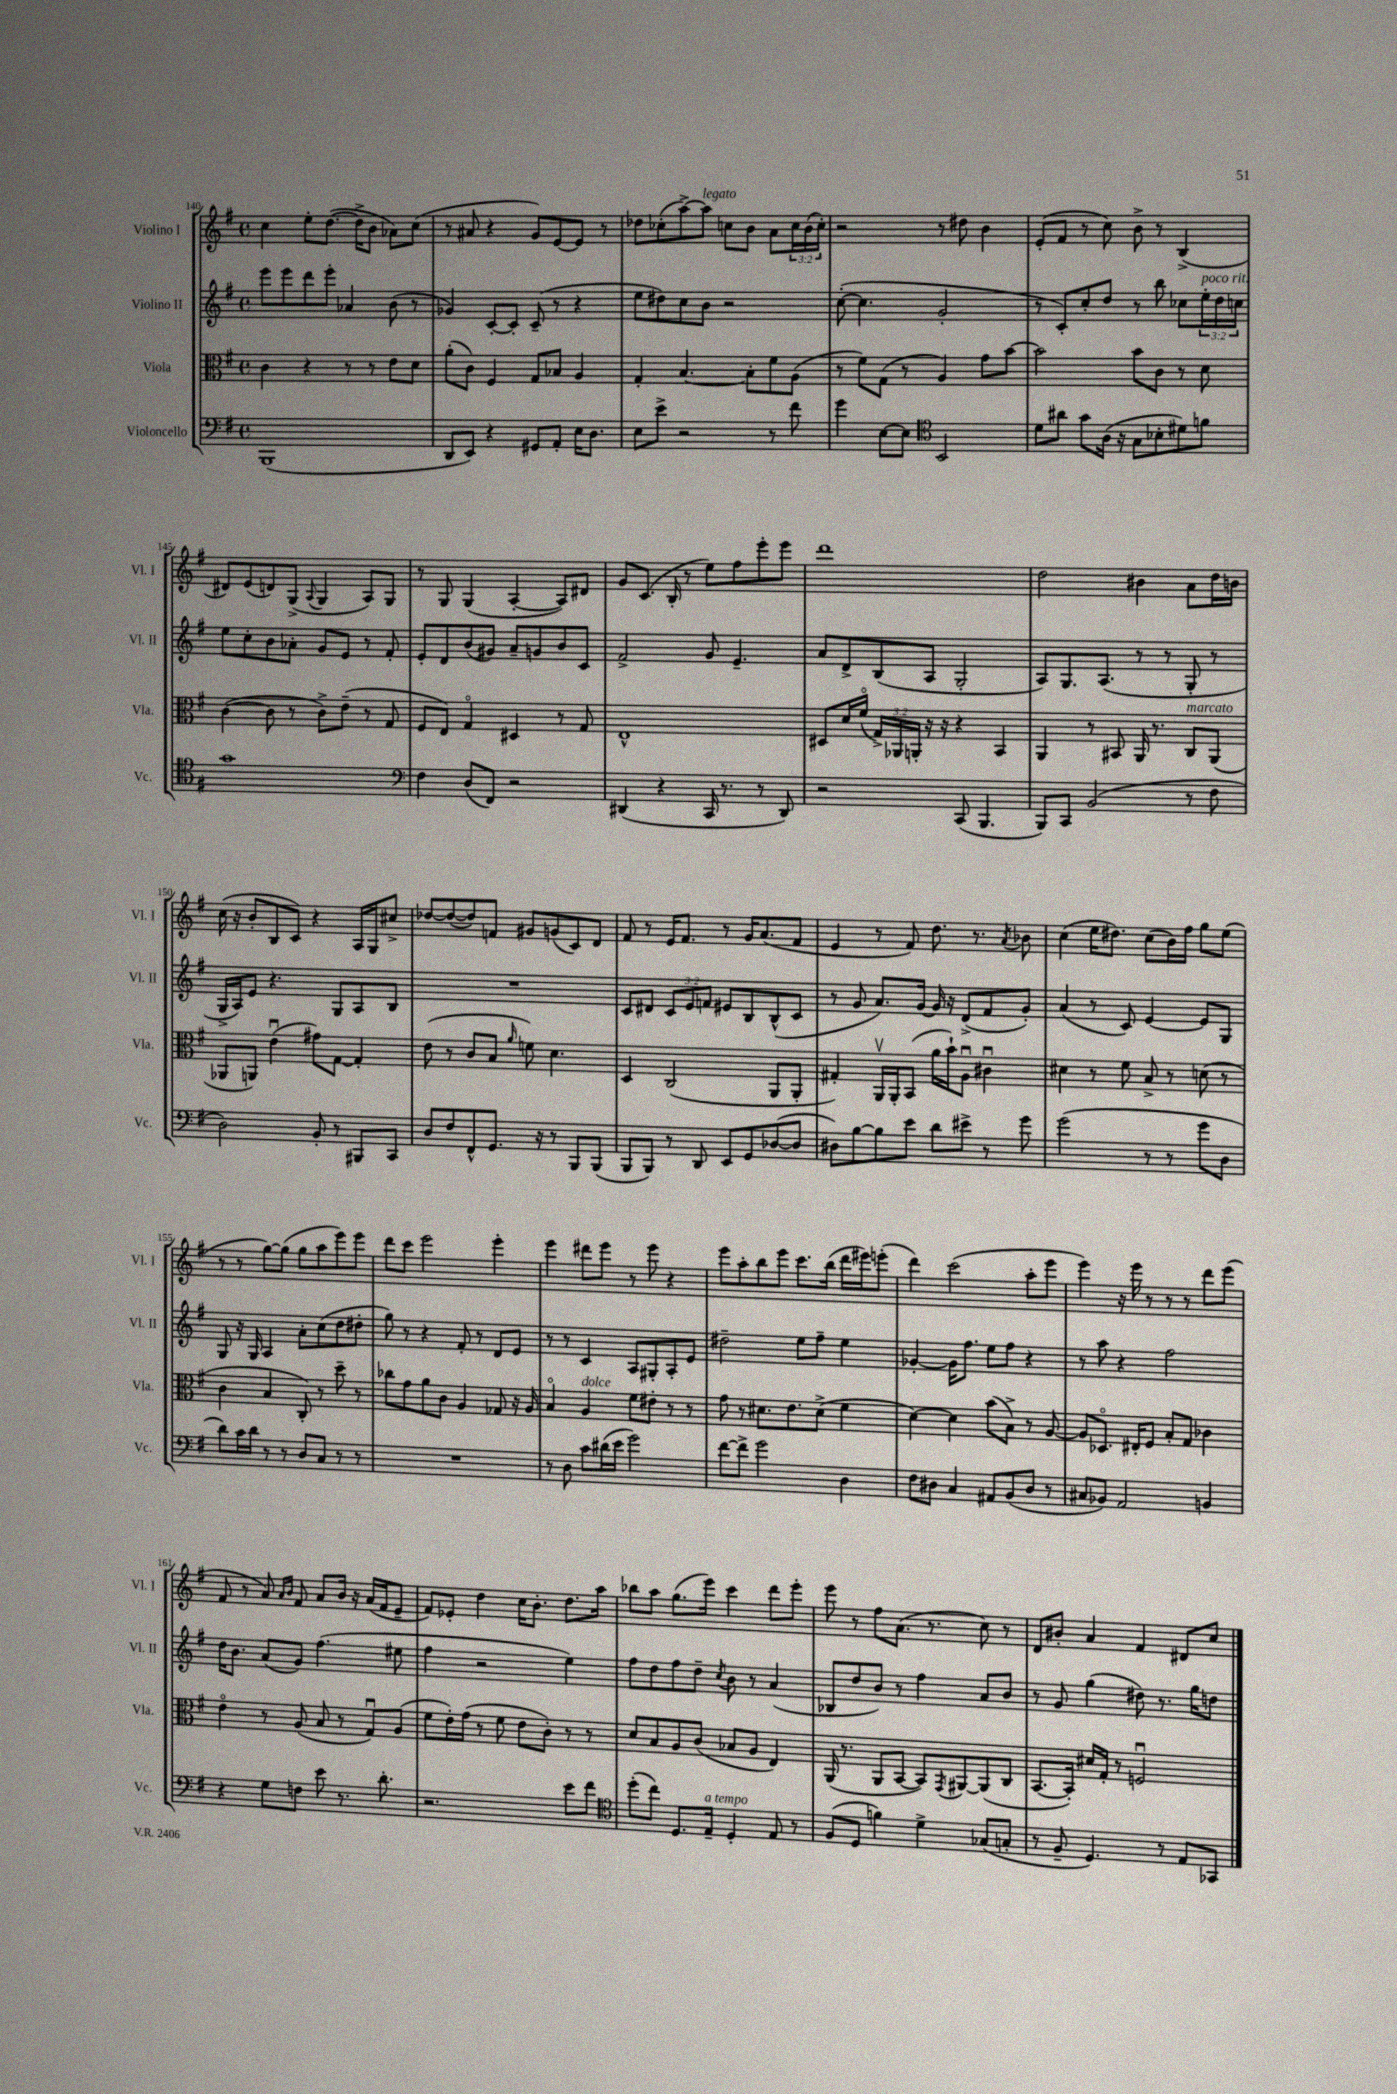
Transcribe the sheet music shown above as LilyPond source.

<<
\new StaffGroup <<
\new Staff = "s0" \with { instrumentName = "Violino I" shortInstrumentName = "Vl. I" } {
    \clef treble \key g \major \defaultTimeSignature \time 4/4 \override Staff.TupletNumber.text = #tuplet-number::calc-fraction-text
    c''4 e''8-. d''8.~( d''16-> b'8 aes'8) c''8( |
    r8 ais'8 r4 g'8) e'8~ e'8 r8 |
    des''8 ces''8-.( a''8~->) a''8^\markup { \italic "legato" } c''8 b'8 a'8 \tuplet 3/2 { c''16 b'16( c''16-.) } |
    r2 r8 dis''8 b'4 |
    e'8-.( fis'8 r8 c''8) b'8-> r8 b4->( |
    dis'8) e'8( d'8) g8->( \appoggiatura { a8 } g4 a8) g8 |
    r8 g8 g4( a4~-. a8) dis'8 |
    g'8 c'8.( b16-. r8 e''8) fis''8 e'''8-. e'''8 |
    d'''1 |
    d''2 bis'4 a'8 d''16 b'16 |
    c''16( r16 b'8-. b8 c'8) r4 a16 g16 cis''8-> |
    des''8~ des''8~( des''8) f'8 gis'8 g'8( c'8) d'8 |
    fis'8 r8 e'16 fis'8. r8 g'16 a'8.( fis'8 |
    e'4 r8 fis'8) d''8. r8. \acciaccatura { a'8 } bes'8 |
    c''4( e''16 dis''8.) c''8( b'16) fis''16 g''8 e''8( |
    r8 r8 g''8~) g''8( g''8 a''8 e'''8) e'''8 |
    d'''8 c'''8 e'''2 e'''4-. |
    e'''4 dis'''8 e'''8 r8 e'''8 r4 |
    e'''8 a''8-. b''8 e'''8 c'''8. b''16( d'''16 eis'''16) e'''8-.( |
    d'''4) c'''2( a''8-. e'''8 |
    e'''4) r16 e'''16 r8 r8 r8 d'''8 e'''8( |
    fis'8 r8 a'8) \grace { a'16 b'16 } fis'8 a'8 b'16 r16 a'16( fis'16 e'8-- |
    fis'8) ees'8-. d''4 c''16 b'8.-. d''8. a''16 |
    bes''8 a''8 g''8.( e'''16) c'''4 d'''8 e'''8-. |
    e'''8 r8 fis''8 a'8.( r8. c''8) r8 |
    d'8 bis'8-. a'4 fis'4 dis'8 c''8 \bar "|." |
}
\new Staff = "s1" \with { instrumentName = "Violino II" shortInstrumentName = "Vl. II" } {
    \clef treble \key g \major \defaultTimeSignature \time 4/4 \override Staff.TupletNumber.text = #tuplet-number::calc-fraction-text
    e'''8 e'''8 d'''8 e'''8-. aes'4 b'8( r8 |
    ges'4) c'8~-. c'8-. c'8--( r8 r4 |
    e''8 dis''8) c''8 b'8 r2 |
    c''8~-.( c''4. g'2-. |
    r8 c'8-.) c''8-. d''8 r8 b''8 ces''8 \tuplet 3/2 { e''16-.^\markup { \italic "poco rit." } d''16 c''16 } |
    e''8 c''8-. b'8 aes'8-. g'8 e'8 r8 fis'8-. |
    e'8-. d'8 b'8( gis'8) a'8-- g'8 b'8 c'8 |
    fis'2-> g'8 e'4.-- |
    a'8 d'8-> b8( a8 g2-. |
    a8) g8. a8.( r8 r8 g8-. r8 |
    g16-> a16) e'8 r4. g8 a8 b8 |
    R1 |
    c'8 dis'8 \tuplet 3/2 { c'8 e'8 f'8 } eis'8 b8 b8-^( c'8 |
    r8 g'8 a'8.) g'16~ g'16 r16 d'8->( fis'8 g'8-.) |
    a'4( r8 c'8) e'4~ e'8 g8 |
    g8 r16 g16 a4 a'8-. c''8( d''8 dis''8-. |
    g''8) r8 r4 fis'8-. r8 d'8 e'8 |
    r8 r8 c'4 a8 gis8-. a8-. e'8 |
    dis''2-- e''8 fis''8-- e''4 |
    ges'4~-. ges'16 fis''8. e''8 fis''8 r4 |
    r8 a''8 r4 fis''2 |
    d''16 b'8. a'8( g'8) fis''4.( eis''8 |
    fis''4 r2 e''4) |
    fis''8 d''8 fis''8 d''8-- \acciaccatura { c''8 } b'8 r8 a'4( |
    bes8 d''8 b'8) r8 fis''4 a'8 b'8 |
    r8 g'8 g''4( dis''8) r8. g''16 d''8 \bar "|." |
}
\new Staff = "s2" \with { instrumentName = "Viola" shortInstrumentName = "Vla." } {
    \clef alto \key g \major \defaultTimeSignature \time 4/4 \override Staff.TupletNumber.text = #tuplet-number::calc-fraction-text
    c'4 r4 r8 r8 e'8 d'8 |
    a'8-.( c'8) fis4 g8 bes8 a4 |
    g4-. b4.~ b8-. fis'8 a8( |
    r8 fis'8) g8( r8 a4) g'8 b'8~ |
    b'2 b'8 c'8 r8 d'8 |
    c'4~( c'8 r8 c'8->) e'8--( r8 g8 |
    fis8 e8) g4\flageolet dis4 r8 g8 |
    e1-^ |
    dis8 d'16 fis'16\flageolet( \tuplet 3/2 { g16->) aes,16 a,16-. } r16 r16 r4 b,4 |
    a,4 r8 bis,8 a,16 r8. c8^\markup { \italic "marcato" } a,8( |
    aes,8 a,8) e'4\downbow( gis'8) g8~ g4-. |
    e'8( r8 c'8 b8 \grace { a'16 } f'8) d'4. |
    d4 c2( a,8 a,8-. |
    gis4-.) a,16\upbow a,16-. b,8( a'16 b'16-!) a8\downbow cis'4\downbow |
    dis'4 r8 fis'8 b8-> r8 d'8( r8 |
    c'4 b4 c8-.) r8 d''8-- r8 |
    ces''8 g'8 a'8 c'8 a4 ges8 r16 a16 |
    b4\flageolet a4^\markup { \italic "dolce" } fis'8 eis'8-. r8 r8 |
    g'8 r8 dis'8. e'8. dis'8->( fis'4 |
    d'4~) d'4 b'8( b8->) r8 a8~ |
    a8 des8.\flageolet eis16-. fis8 b8-. g8 ces'4 |
    e'4\flageolet r8 a8( b8 r8 g8\downbow) a8( |
    fis'8 e'16-.) g'16( r8 fis'8 e'8 c'8-.) r8 r8 |
    d'8 b8 a8 c'8( bes8 a8 e4) |
    a,16( r8. a,8 b,8~ b,8) \acciaccatura { g,8 } ais,8~ ais,8( c8 |
    b,8.~ b,16-.) dis'16 g16-. r8 f2\downbow \bar "|." |
}
\new Staff = "s3" \with { instrumentName = "Violoncello" shortInstrumentName = "Vc." } {
    \clef bass \key g \major \defaultTimeSignature \time 4/4
    b,,1( |
    d,8 e,8) r4 gis,8 a,8-. e16 d8. |
    e8 e'8-> r2 r8 fis'8 |
    g'4 e8~ e8 \clef tenor b,2 |
    d'8 ais'8 g'8 a16( r16 g8 bes8-. dis'8) f'8 |
    g'1 |
    \clef bass fis4 d8( fis,8) r2 |
    dis,4( r4 c,16 r8. r8 dis,8) |
    r2 c,8( b,,4. |
    b,,8) c,8 b,2( r8 fis8 |
    d2) b,8-. r8 bis,,8 c,8 |
    d8 fis8 fis,8-^ g,8. r16 r8 b,,8 b,,8( |
    b,,8 b,,8) r8 d,8 e,8 g,8 des8~( des8 |
    dis8) b8~ b8 e'8 d'8 eis'8-> r8 g'8 |
    g'2( r8 r8 g'8 d8 |
    d'8) c'16 d'16 r8 r8 d8 c8 r8 r8 |
    R1 |
    r8 d8 c'8 dis'16( e'16 g'2) |
    fis'8~ fis'8-> g'2 d4 |
    fis8 dis8 c4 ais,8 b,8( dis8 r8 |
    cis8 bes,8) a,2 b,4 |
    r4 g8 f8 e'8 r8. d'8.-. |
    r2. e'8 fis'8 |
    \clef tenor d''8-.( c''8) d8. e16--^\markup { \italic "a tempo" } d4-. e8 r8 |
    fis8( d8 f'4) d'4-> ges8( g8-. |
    r8 fis8-- d4.) r8 e8 ges,8 \bar "|." |
}
>>
>>
\layout { \context { \Score currentBarNumber = #140 } }
